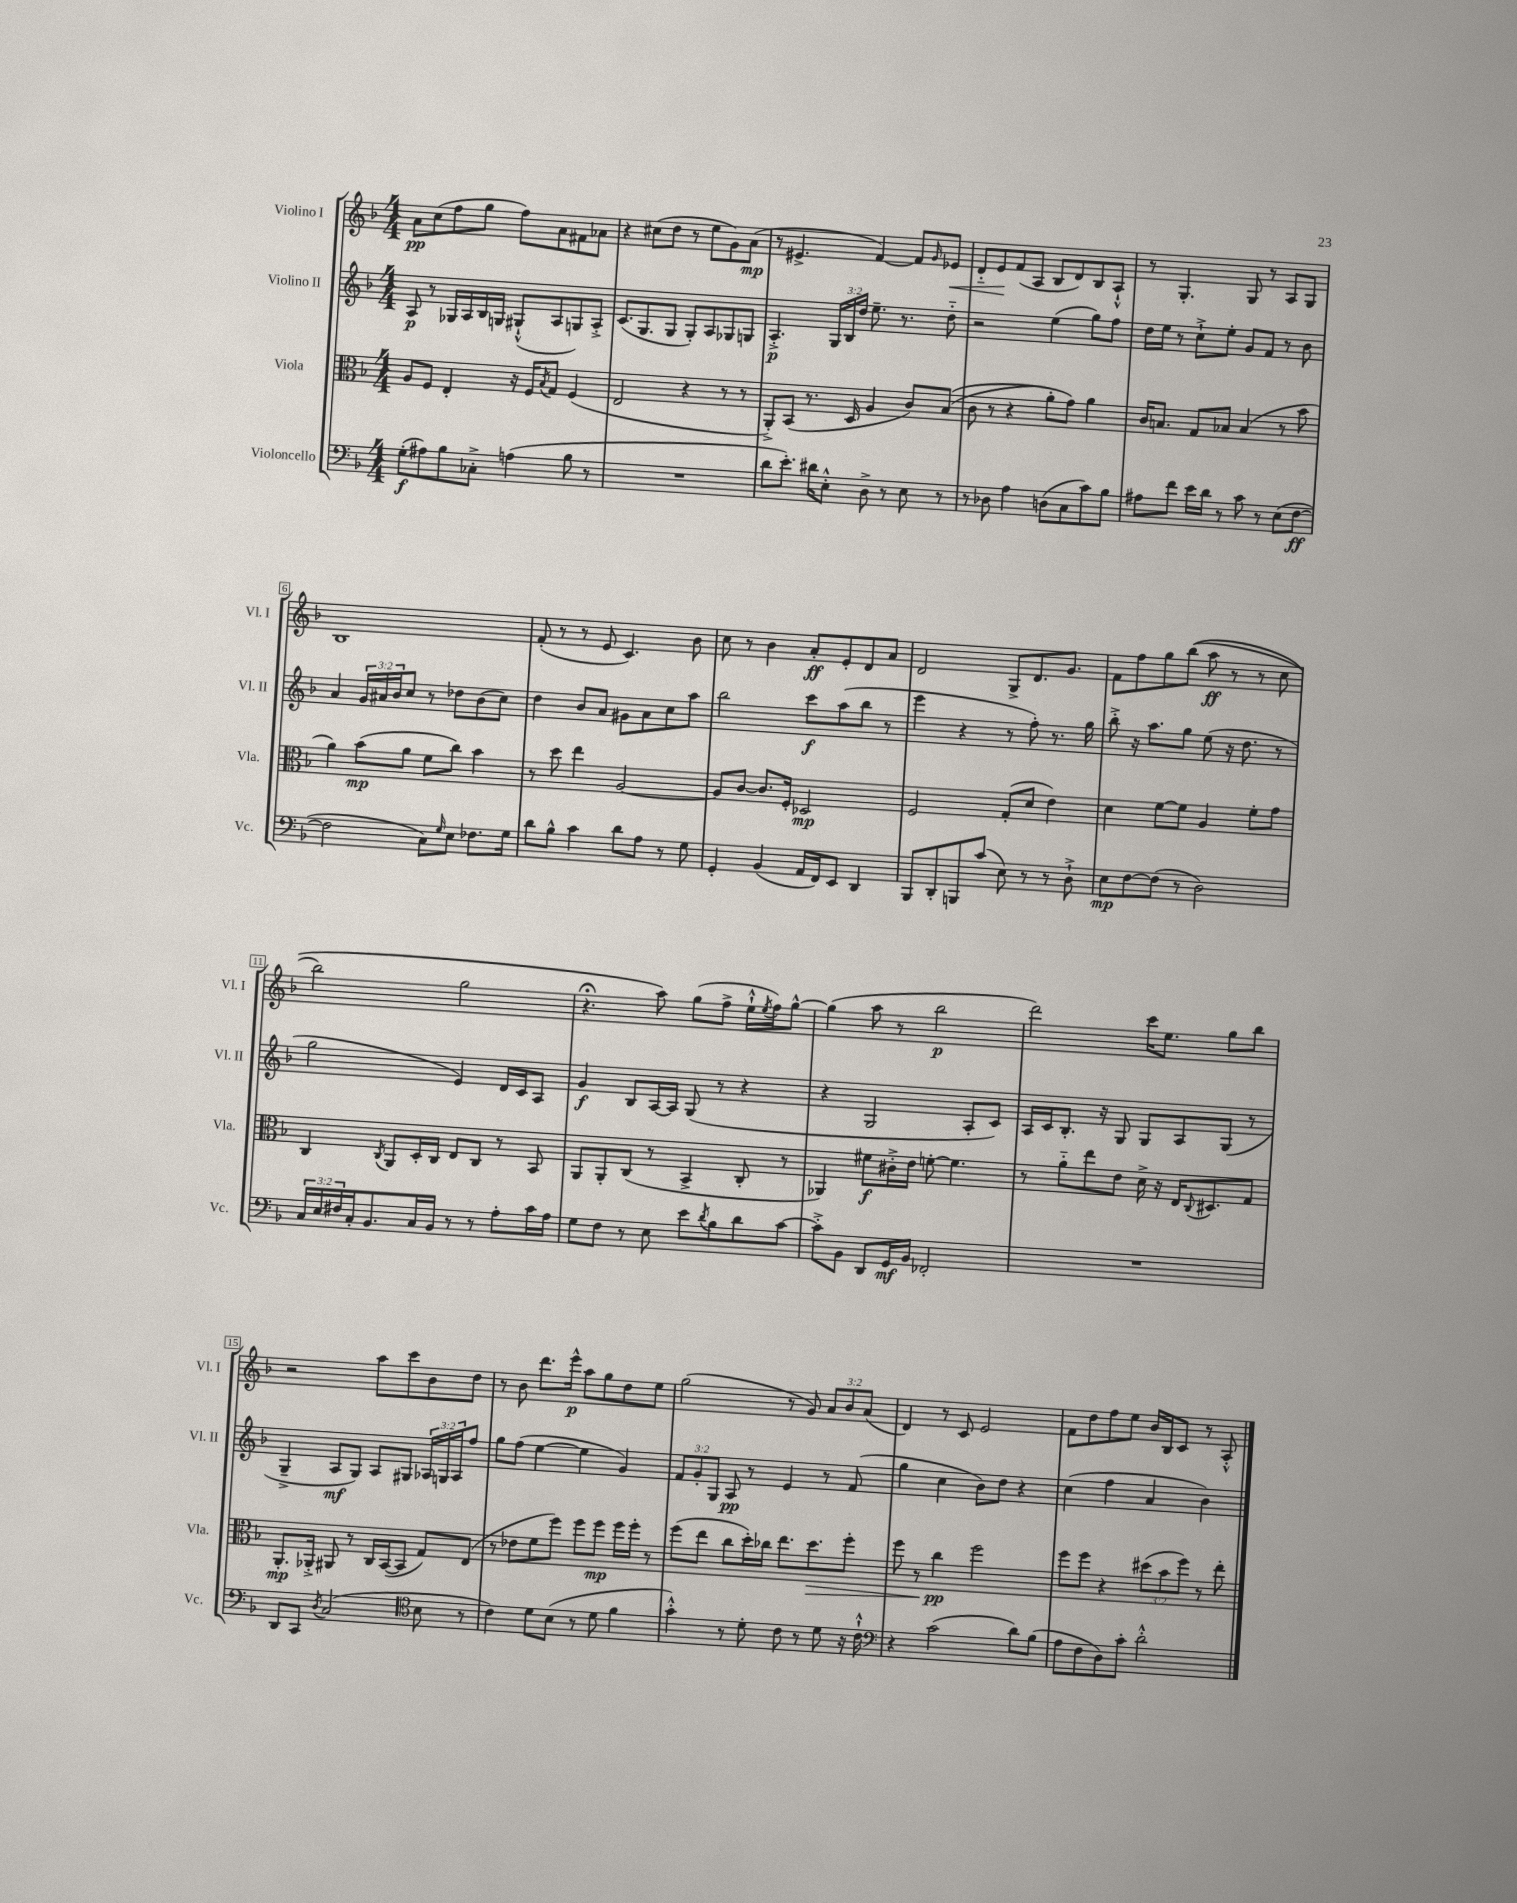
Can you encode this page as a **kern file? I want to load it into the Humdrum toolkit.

**kern	**dynam	**kern	**dynam	**kern	**dynam	**kern	**dynam
*part4	*part4	*part3	*part3	*part2	*part2	*part1	*part1
*staff4	*staff4	*staff3	*staff3	*staff2	*staff2	*staff1	*staff1
*I"Violoncello	*	*I"Viola	*	*I"Violino II	*	*I"Violino I	*
*I'Vc.	*	*I'Vla.	*	*I'Vl. II	*	*I'Vl. I	*
*clefF4	*	*clefC3	*	*clefG2	*	*clefG2	*
*k[b-]	*	*k[b-]	*	*k[b-]	*	*k[b-]	*
*M4/4	*	*M4/4	*	*M4/4	*	*M4/4	*
=1	=1	=1	=1	=1	=1	=1	=1
(8G'\L	f	8A/L	.	8A/	p	8a\L	pp
8A#X\)	.	8F/J	.	8r	.	(8cc\	.
8B-\	.	4E'/	.	16G-X/LL	.	8ff\	.
.	.	.	.	16A/	.	.	.
8C-X'^\J	.	.	.	16B-/	.	8gg\J	.
.	.	.	.	16Gn/JJ	.	.	.
(4An\	.	16r	.	(8G#X`^^/L	.	8ff\L)	.
.	.	16F/KL	.	.	.	.	.
.	.	8qB-/	.	.	.	.	.
.	.	8G/J	.	8A/	.	8a\	.
8B-\	.	(4F/	.	8Gn/)	.	8f#X\	.
8r	.	.	.	8A'^/J	.	8a-X\J	.
=2	=2	=2	=2	=2	=2	=2	=2
1r	.	2E/	.	(8.c/L	.	4r	.
.	.	.	.	8.G/	.	.	.
.	.	.	.	.	.	(8cc#X\L	.
.	.	.	.	8G/J	.	8dd\J	.
.	.	4r	.	8G'/L)	.	8r	.
.	.	.	.	8A/	.	8ee\L	.
.	.	8r	.	8G-X/	.	8g\)	.
.	.	8r	.	8Gn/J	.	(8a\J	mp
=3	=3	=3	=3	=3	=3	=3	=3
8d\L	.	8AA'^/L)	.	4.A'^/	p	8r	.
8.e'\J)	.	(8BB-/J	.	.	.	4.e#X^/	.
.	.	8.r	.	.	.	.	.
16d#X\KL	.	.	.	.	.	.	.
8E'^^\J	.	.	.	24G/LL	.	.	.
.	.	.	.	24B-/	.	.	.
.	.	16D/	.	.	.	.	.
.	.	.	.	24dd/JJ	.	.	.
8D^\	.	4A/	.	8.ee~\	.	[4f/)	.
8r	.	.	.	.	.	.	.
.	.	.	.	8.r	.	.	.
8E\	.	8c/L)	.	.	.	8f/L]	.
.	.	.	.	.	.	16qqg/	.
!	!	!	!	!	!	!	!LO:HP:b
8r	.	((8B-/J	.	8dd\	.	8e-X/J	<
=4	=4	=4	=4	=4	=4	=4	=4
8r	.	8c\	.	2r	.	8d/L	.
8D-X\	.	8r	.	.	.	8e/	.
4A\	.	4r	.	.	.	(8f/	[
.	.	.	.	.	.	8A/J	.
(8Dn\L	.	8a'\L)	.	(4ee\	.	8B-/L	.
8C\	.	8g\J)	.	.	.	8d/)	.
8c\)	.	4a\	.	8gg\L)	.	8B-/	.
8B-\J	.	.	.	8ff\J	.	8A`^^/J	.
=5	=5	=5	=5	=5	=5	=5	=5
8A#X\L	.	16c/KL	.	16dd\LL	.	8r	.
.	.	8.Bn/J	.	16ee\JJ	.	.	.
8f\J	.	.	.	8r	.	4.G'/	.
16e\LL	.	8G/L	.	8cc`^\L	.	.	.
16d\JJ	.	.	.	.	.	.	.
8r	.	8B-X/J	.	8ee'\J	.	.	.
8c\	.	(4B-/	.	8g/L	.	8G/	.
8r	.	.	.	8f/J	.	8r	.
(8E\L	.	8r	.	8r	.	8A/L	.
[8F\J	ff	8b-\	.	8b-\	.	8G/J	.
!!LO:LB:g=z
=6	=6	=6	=6	=6	=6	=6	=6
2F\]	.	4a\)	.	4a/	.	1B-	.
.	.	(8b-\L	mp	24g/LL	.	.	.
.	.	.	.	24a#X/	.	.	.
.	.	.	.	24b-/J	.	.	.
.	.	8a\J	.	8cc/J	.	.	.
8C\L)	.	8f\L	.	8r	.	.	.
16qqG/	.	.	.	.	.	.	.
8E\J	.	8cc\J)	.	8dd-X\L	.	.	.
8.F-X\L	.	4b-\	.	(8b-\	.	.	.
.	.	.	.	8cc\J)	.	.	.
16G\Jk	.	.	.	.	.	.	.
=7	=7	=7	=7	=7	=7	=7	=7
8d\L	.	8r	.	4dd\	.	(8f'/	.
8B-^^\J	.	8dd\	.	.	.	8r	.
4c\	.	4ee\	.	8b-/L	.	8r	.
.	.	.	.	8a/J	.	8e/	.
8d\L	.	[2A/	.	8g#X\L	.	4.c/)	.
8A\J	.	.	.	8a\	.	.	.
8r	.	.	.	8cc\	.	.	.
8G\	.	.	.	8aa\J	.	8b-\	.
=8	=8	=8	=8	=8	=8	=8	=8
4GG'/	.	8A/L]	.	2bb-\	.	8cc\	.
.	.	[8c/J	.	.	.	8r	.
(4BB-/	.	8.c/L]	.	.	.	4b-\	.
.	.	16F'/Jk	.	.	.	.	.
16AA/LL	.	2D-X/	mp	8ccc\L	f	8a'/L	ff
16FF/J)	.	.	.	.	.	.	.
8EE/J	.	.	.	(8aa\	.	8e'/	.
4DD/	.	.	.	8bb-\J	.	8d/	.
.	.	.	.	8r	.	8a/J	.
=9	=9	=9	=9	=9	=9	=9	=9
8BBB-/L	.	2F/	.	4eee\	.	2d/	.
8DD'/	.	.	.	.	.	.	.
8BBBn/	.	.	.	4r	.	.	.
(8c/J	.	.	.	.	.	.	.
8E\)	.	(8G'/L	.	8r	.	8G^/L	.
8r	.	8d/J	.	8ff'\)	.	8.d/	.
8r	.	4e\)	.	8.r	.	.	.
.	.	.	.	.	.	8.g/J	.
8D`^\	.	.	.	.	.	.	.
.	.	.	.	16gg\	.	.	.
=10	=10	=10	=10	=10	=10	=10	=10
8E\L	mp	4d\	.	8bb-'^\	.	8f\L	.
[8F\	.	.	.	16r	.	8ff\	.
.	.	.	.	8.aa\L	.	.	.
(8F\J]	.	[8f\L	.	.	.	8gg\	.
8r	.	8f\J]	.	8gg\J	.	((8bb-\J	.
2D\)	.	4A/	.	(8ee\	.	8aa\	ff
.	.	.	.	16r	.	8r	.
.	.	.	.	8.dd\	.	.	.
.	.	8f'\L	.	.	.	8r	.
.	.	8g\J	.	8r	.	8cc\	.
!!LO:LB:g=z
=11	=11	=11	=11	=11	=11	=11	=11
24C/LL	.	4C/	.	2gg\	.	2bb-\)	.
24E/	.	.	.	.	.	.	.
24F#X/	.	.	.	.	.	.	.
16C'/J	.	.	.	.	.	.	.
8.BB-/	.	.	.	.	.	.	.
.	.	8qC/	.	.	.	.	.
.	.	8AA/L	.	.	.	.	.
16C/L	.	16D'/L	.	.	.	.	.
16BB-/JJ	.	16C/JJ	.	.	.	.	.
8r	.	8E/L	.	4e/)	.	2gg\	.
8r	.	8C/J	.	.	.	.	.
8A'\L	.	8r	.	16d/LL	.	.	.
.	.	.	.	16c/J	.	.	.
16c\L	.	8BB-/	.	8A/J	.	.	.
16A\JJ	.	.	.	.	.	.	.
=12	=12	=12	=12	=12	=12	=12	=12
8G\L	.	8AA/L	.	4g/	f	4.r;<	.
8F\J	.	8AA'/	.	.	.	.	.
8r	.	(8C/J	.	8B-/L	.	.	.
8E\	.	8r	.	[16A/L	.	8aa\)	.
.	.	.	.	16A/JJ]	.	.	.
8e\L	.	4BB-^/	.	(8G/	.	(8gg\L	.
8qd/	.	.	.	.	.	.	.
8B-\	.	.	.	8r	.	8ff^\J	.
8d\	.	8C'/	.	4r	.	16ee`^^\LL	.
.	.	.	.	.	.	8qee/	.
.	.	.	.	.	.	16ff\J)	.
[8c\J	.	8r	.	.	.	[8gg^^\J	.
=13	=13	=13	=13	=13	=13	=13	=13
8c'^\L]	.	4AA-X/)	.	4r	.	(4gg\]	.
8BB-\J	.	.	.	.	.	.	.
8DD/L	.	8f#X\L	f	2G/	.	8aa\	.
16GG/L	mf	16c#X'^\L	.	.	.	8r	.
16BB-/JJ	.	16e\JJ	.	.	.	.	.
2FF-X'/	.	[8fn'\	.	.	.	2bb-\	p
.	.	4.f\]	.	.	.	.	.
.	.	.	.	8A'/L	.	.	.
.	.	.	.	8c/J)	.	.	.
=14	=14	=14	=14	=14	=14	=14	=14
1r	.	8r	.	16A/LL	.	2ddd\)	.
.	.	.	.	16c/J	.	.	.
.	.	8a\L	.	8.B-'/J	.	.	.
.	.	8ee\	.	.	.	.	.
.	.	.	.	16r	.	.	.
.	.	8e\J	.	8G/	.	.	.
.	.	16d^\	.	8G/L	.	16ccc\KL	.
.	.	16r	.	.	.	8.ee\J	.
.	.	16E/KL	.	8A/	.	.	.
.	.	8qqC/	.	.	.	.	.
.	.	8.D#X/	.	.	.	.	.
.	.	.	.	(8G/J	.	8gg\L	.
.	.	8G/J	.	8r	.	8bb-\J	.
!!LO:LB:g=z
=15	=15	=15	=15	=15	=15	=15	=15
8DD/L	.	8.AA'/L	mp	4G~^/	.	2r	.
8CC/J	.	.	.	.	.	.	.
.	.	16AA-X'^/Jk	.	.	.	.	.
8qD/	.	.	.	.	.	.	.
(2C/	.	8AA#X/	.	8A/L	mf	.	.
.	.	8r	.	8G/J)	.	.	.
.	.	16C/LL	.	8A/L	.	8aa\L	.
.	.	([16BB-/J	.	.	.	.	.
.	.	8BB-/J]	.	8G#X/J	.	8ccc\	.
*clefC4	*	*	*	*	*	*	*
8B-\	.	8G/L)	.	24A-X/LL	.	8b-\	.
.	.	.	.	24Gn/	.	.	.
.	.	.	.	24A-/J	.	.	.
8r	.	(8E/J	.	8ff/J	.	8dd\J	.
=16	=16	=16	=16	=16	=16	=16	=16
4c\)	.	8r	.	8gg\L	.	8r	.
.	.	8e-X\L	.	(8ff\J	.	8b-\	.
8d\L	.	8f\	.	[4ee\	.	8.ddd\L	.
(8B-\J	.	8ff\J)	.	.	.	.	.
.	.	.	.	.	.	16eee^^\Jk	p
8r	.	8ff\L	.	4ee\]	.	8aa\L	.
8d\	.	8ff\J	mp	.	.	8gg\	.
4f\	.	16ff\LL	.	4g/)	.	8dd\	.
.	.	16ff'\JJ	.	.	.	.	.
.	.	8r	.	.	.	8ee\J	.
=17	=17	=17	=17	=17	=17	=17	=17
4g'^^\)	.	(8ff\L	.	12f/L	.	(2gg\	.
.	.	.	.	12g'/	.	.	.
.	.	8ee\J	.	.	.	.	.
.	.	.	.	12G/J	.	.	.
8r	.	8cc\L	.	8A/	pp	.	.
8d'\	.	16dd'\L)	.	8r	.	.	.
.	.	16cc-X\JJ	.	.	.	.	.
8c\	.	8.ee\L	.	4e/	.	8r	.
8r	.	.	.	.	.	8g/)	.
!	!	!	!LO:HP:b	!	!	!	!
.	.	8.dd\	>	.	.	.	.
8d\	.	.	.	8r	.	12a/L	.
.	.	.	.	.	.	12b-/	.
16r	.	8ff'\J	.	(8f/	.	.	.
.	.	.	.	.	.	(12a/J	.
16c`^^\	.	.	.	.	.	.	.
=18	=18	=18	=18	=18	=18	=18	=18
*clefF4	*	*	*	*	*	*	*
4r	.	8ff\	.	4gg\	.	4d/)	.
.	.	8r	.	.	.	.	.
(2c\	.	4cc\	pp	4cc\	.	8r	.
.	.	.	.	.	.	8c/	.
.	.	2ff\	]	8b-\L)	.	2e/	.
.	.	.	.	8dd\J	.	.	.
8d\L)	.	.	.	4r	.	.	.
(8B-\J	.	.	.	.	.	.	.
=19	=19	=19	=19	=19	=19	=19	=19
8A\L	.	8ff\L	.	(4cc\	.	8f\L	.
8F\	.	8ff\J	.	.	.	8dd\	.
8D\)	.	4r	.	4ff\	.	8ff\	.
8c'\J	.	.	.	.	.	8ee\J	.
2d'^^\	.	(12dd#X\L	.	4a/	.	16b-/LL	.
.	.	.	.	.	.	16B-/J	.
.	.	12b-\	.	.	.	.	.
.	.	.	.	.	.	8c/J	.
.	.	12ff\J)	.	.	.	.	.
.	.	8r	.	4b-\)	.	8r	.
.	.	8ee'\	.	.	.	8A'^^/	.
==	==	==	==	==	==	==	==
*-	*-	*-	*-	*-	*-	*-	*-
